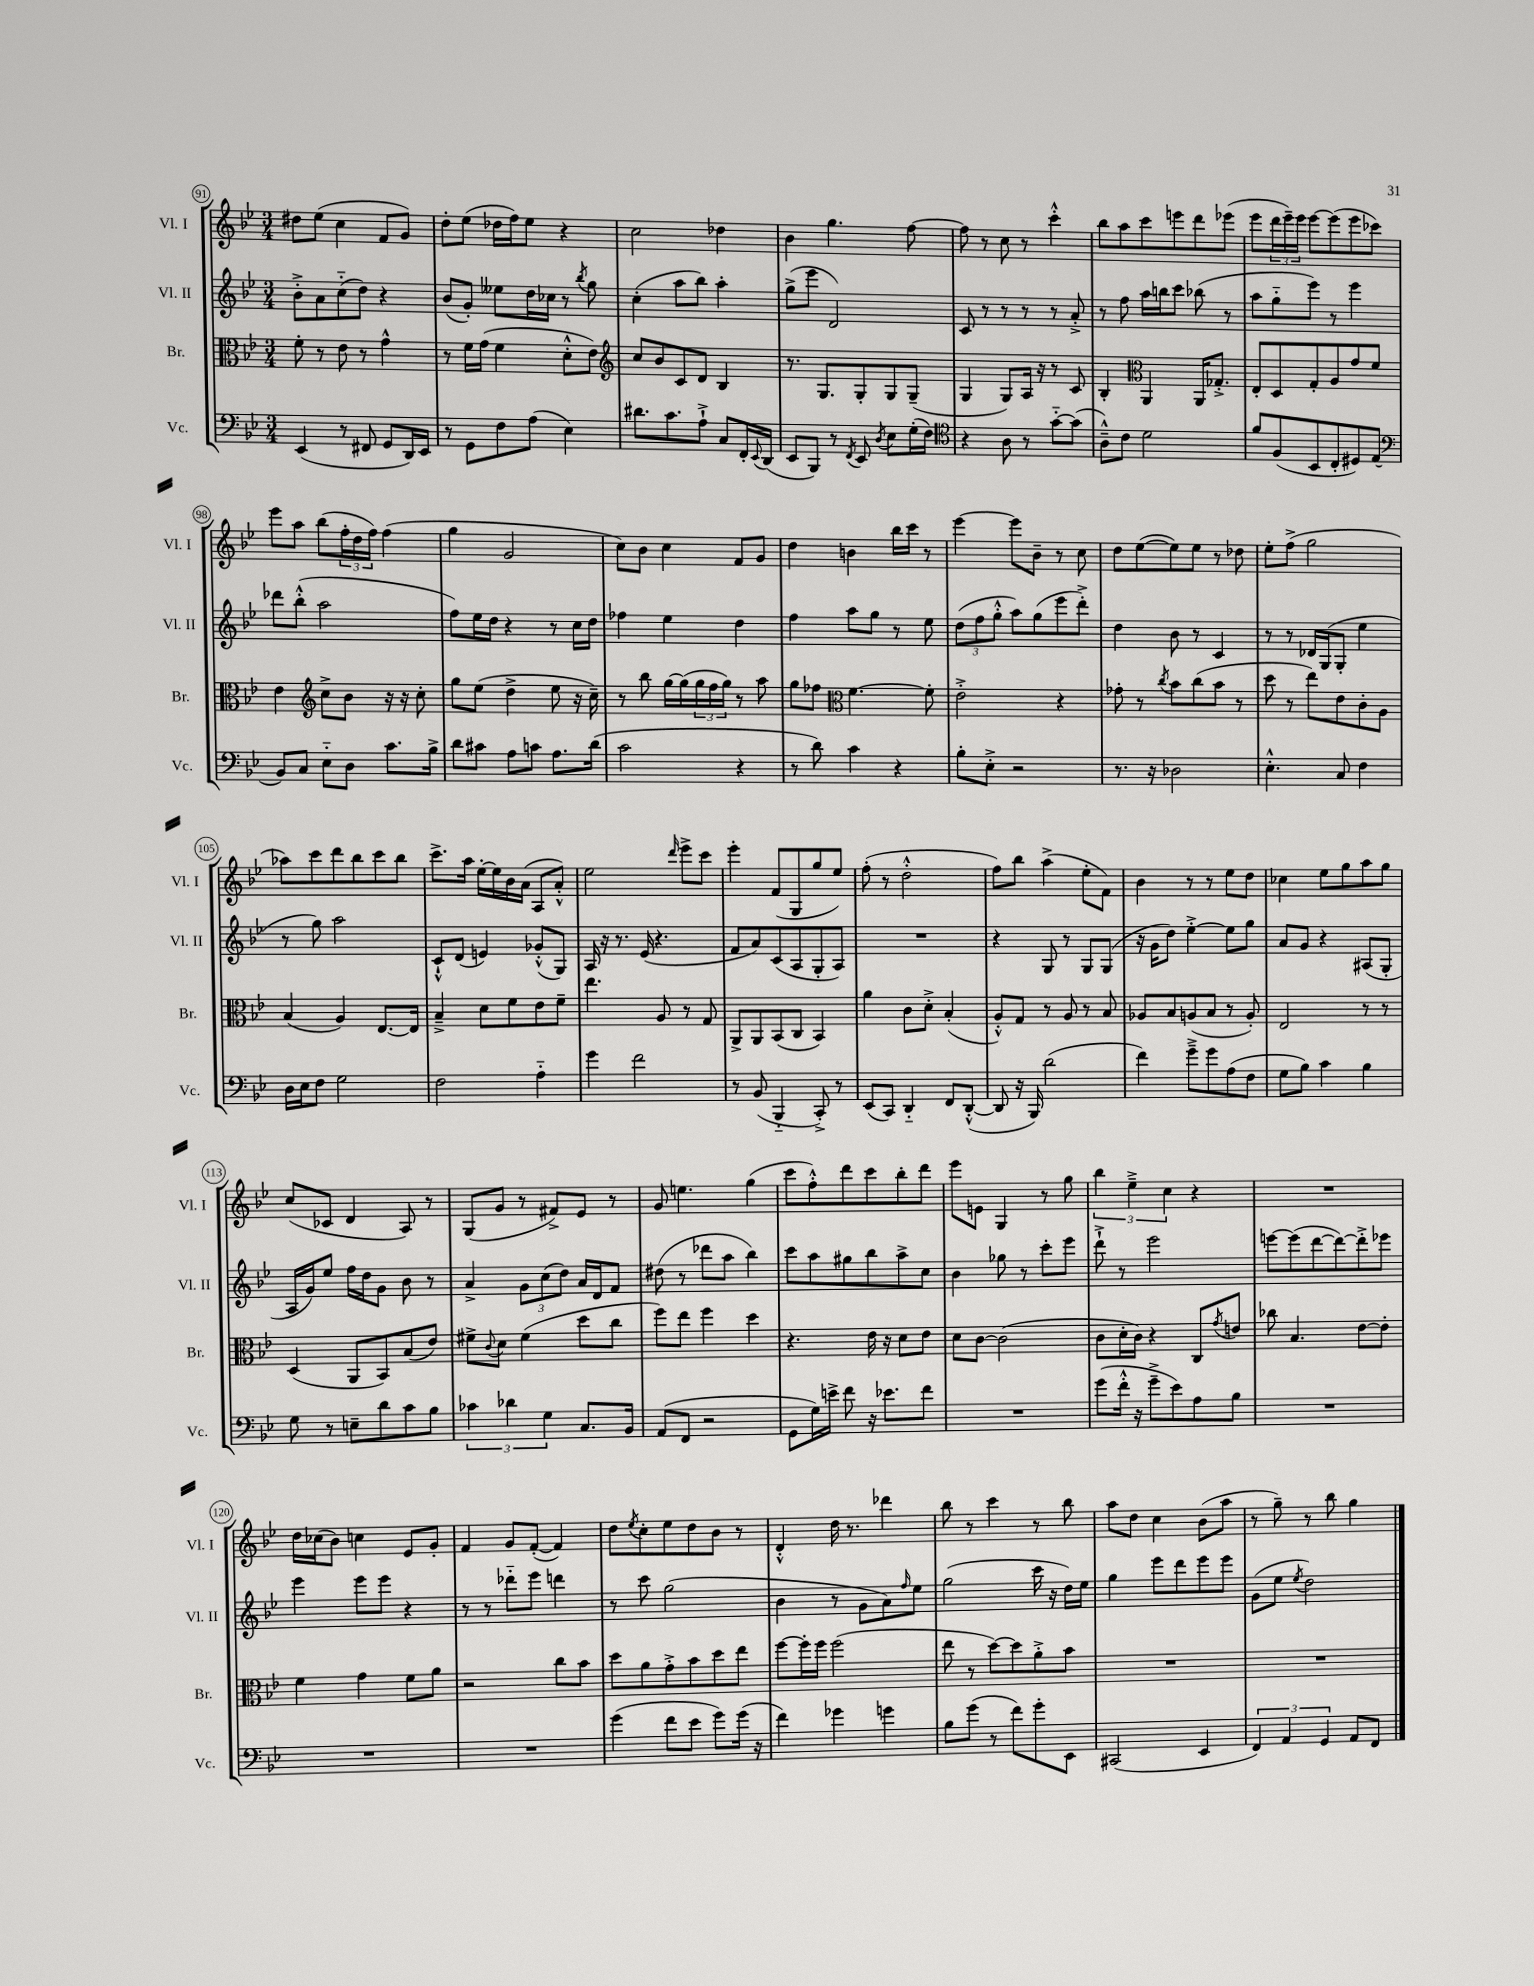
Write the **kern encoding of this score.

**kern	**kern	**kern	**kern
*staff4	*staff3	*staff2	*staff1
*clefF4	*clefC3	*clefG2	*clefG2
*k[b-e-]	*k[b-e-]	*k[b-e-]	*k[b-e-]
*M3/4	*M3/4	*M3/4	*M3/4
(4EE-	8f'	8b-'^	8dd#
.	8r	8a	(8ee-
8r	8e-	(8cc'~	4cc
8FF#	8r	8dd)	.
8GG	4g^^	4r	8f
16DD)	.	.	8g)
16EE-	.	.	.
=	=	=	=
8r	8r	(8b-	8dd'
8GG	16f	8g')	(8ee-
.	(16g	.	.
8F	4f	8ee--	16dd-
.	.	.	16ff)
(8A	.	16dd	8ee-
.	.	16cc-	.
4E-)	8d'^^	8r	4r
.	.	8qbb-	.
.	8e-)	8gg	.
=	=	=	=
*	*clefG2	*	*
8.d#	8cc	(4cc'	2cc
.	8b-	.	.
8.c	.	.	.
.	8c	8aa	.
8A`^	8d	8bb-)	.
8C	4B-	4aa'	4dd-
16FF'	.	.	.
8qqEE-	.	.	.
(16DD	.	.	.
=	=	=	=
8EE-	8.r	(8gg^	4b-
8BBB-)	.	8eee-	.
.	8.G	.	.
8r	.	2d)	4.gg
8qFF	.	.	.
8EE-	8G'	.	.
8qD	.	.	.
8E-	8G	.	.
(16G'	(8G~	.	[8ff
16F)	.	.	.
=	=	=	=
*clefC4	*	*	*
4r	4G	8c	8ff]
.	.	8r	8r
8A	8G)	8r	8cc
8r	16A	8r	8r
.	16r	.	.
[8g'~	8r	8r	4ccc'^^
(8g]	8c	8a'^	.
=	=	=	=
8A~^^)	4B-'	8r	8bb-
8c	.	8ff	8aa
*	*clefC3	*	*
2d	4AA	16aa	8ccc
.	.	16bb	.
.	.	8ccc	8eee
.	16AA	(8bb-	8ddd
.	8.G-'^	.	.
.	.	8r	(8eee-
=	=	=	=
8f	8E-'	8aa	8eee-
(8F	8D	8gg'~	24ddd
.	.	.	24eee-~)
.	.	.	24eee-
8BB-	8G'	8eee-)	[8eee-
8C'	8A	8r	(8eee-]
8D#)	8g	4eee-	8eee-
(8E-	8f	.	8ccc-)
=	=	=	=
*clefF4	*	*	*
8BB-)	4e-	8ddd-	8eee-
8C	.	(8bb-'^^	8aa
*	*clefG2	*	*
8E-'~	8cc^	2aa	(8bb-
8D	8b-	.	24ff'
.	.	.	24dd
.	.	.	24ff)
8.c	16r	.	(4ff
.	16r	.	.
.	8cc'	.	.
16B-^	.	.	.
=	=	=	=
8d	8gg	8ff)	4gg
8c#	(8ee-	16ee-	.
.	.	16dd	.
8A	4dd^	4r	2g
8c	.	.	.
8.A	8ee-	8r	.
.	16r	16cc	.
(16d	16cc~)	16dd	.
=	=	=	=
2c	8r	4ff-	8cc)
.	8bb-	.	8b-
.	[16gg	4ee-	4cc
.	(16gg]	.	.
.	24gg	.	.
.	24ff	.	.
.	24gg)	.	.
4r	8r	4dd	8f
.	8aa	.	8g
=	=	=	=
8r	8gg	4ff	4dd
8d)	8ff-	.	.
*	*clefC3	*	*
4c	[4.f	8aa	4b
.	.	8gg	.
4r	.	8r	16bb-
.	.	.	16ccc
.	8f']	8ee-	8r
=	=	=	=
8B-'	2e-'^	(12dd	[4eee-
.	.	12ff	.
8E-'^	.	.	.
.	.	12gg'^^	.
2r	.	8aa)	8eee-]
.	.	(8gg	8b-~
.	4r	8eee-	8r
.	.	8ddd'^)	8cc
=	=	=	=
8.r	8g-'	4dd	8dd
.	8r	.	([8ee-
16r	.	.	.
.	8qcc	.	.
2D-	8b-	8b-	8ee-])
.	(8cc	8r	8ee-
.	8b-	4c	8r
.	8r	.	8dd-
=	=	=	=
4.E-'^^	8dd	8r	8ee-'
.	8r	8r	(8ff^
.	8ee-)	16d-	2gg
.	.	(16G	.
8C	8e-	8G'	.
4F	8c'	4ee-	.
.	8A	.	.
=	=	=	=
16D	(4B-	8r	8aa-)
16E-	.	.	.
8F	.	8gg)	8ccc
2G	4A)	2aa	8ddd
.	.	.	8bb-
.	[8.E-	.	8ccc
.	.	.	8bb-
.	16E-]	.	.
=	=	=	=
2F	4B-~^	8c`^^	8.ccc^
.	.	(8d	.
.	.	.	16aa
.	8d	4e)	[16ee-'
.	.	.	16ee-]
.	8f	.	16b-
.	.	.	(16a
4A'~	8e-	(8g-'^^	8A
.	8f~	8G)	8a'^^)
=	=	=	=
4g	4.ee-	16A	2ee-
.	.	16r	.
.	.	8.r	.
2f	.	.	.
.	.	(16e-	.
.	8A	4.r	.
.	.	.	16qqddd
.	8r	.	8eee-^
.	8G	.	8ccc
=	=	=	=
8r	8AA^	8f	4eee-'
(8BB-	8AA	8a)	.
4BBB-'~	(8BB-	(8c	(8f
.	8C	8A	8G
8CC'^)	4BB-)	8G'	8gg
8r	.	8A)	8ee-)
=	=	=	=
(8EE-	4a	2.r	(8ff'
8CC)	.	.	8r
4DD'~	8c	.	2dd'^^
.	8d'^	.	.
8FF	(4B-'	.	.
([8DD'^^	.	.	.
=	=	=	=
8DD]	8A'^^)	4r	8ff)
16r	8G	.	8bb-
16BBB-)	.	.	.
(2d	8r	8G	(4aa^
.	8A	8r	.
.	8r	8G	8ee-'
.	8B-	(8G	8f)
=	=	=	=
4f)	8A-	16r	4b-
.	.	16g	.
.	8B-	8dd)	.
8g~^	(8A	[4ee-'^	8r
8g	8B-	.	8r
(8A	8r	8ee-]	8ee-
8F	8A')	8gg	8dd
=	=	=	=
8G	2E-	8a	4cc-
8B-)	.	8g	.
4c	.	4r	8ee-
.	.	.	8gg
4B-	8r	(8A#	8aa
.	8r	8G'	8gg
=	=	=	=
8G	(4D	16A	(8cc
.	.	16g)	.
8r	.	8ee-	8c-
8E~	8AA	16ff	4d
.	.	16dd	.
8d	8BB-)	8g	.
8c	(8B-	8b-	8A)
8B-	8e-)	8r	8r
=	=	=	=
6c-	8f#^	4a^	(8G
.	8qqc	.	.
.	8d	.	8g
6d-	.	.	.
.	(4f#	12g	8r
6G	.	(12cc	.
.	.	.	8f#^)
.	.	12dd)	.
8.C	8dd	16a	8e-
.	.	16d	.
.	8cc	8f	8r
16BB-	.	.	.
=	=	=	=
(8AA	8ff)	(8dd#	8g
8FF	8ee-	8r	4.ee
2r	4ff	8ddd-	.
.	.	8aa	.
.	4dd	4bb-)	(4gg
=	=	=	=
8GG	4.r	8ccc	8ccc
16G)	.	8aa	8ff'^^)
16e^	.	.	.
8f	.	8gg#	8ddd
16r	16e-	8bb-	8ccc
8.e-	16r	.	.
.	8d	8aa^	8bb-'
8f	8e-	8cc	8ddd
=	=	=	=
2.r	8d	4b-	8eee-
.	[8c	.	8e
.	(2c]	8gg-	4G
.	.	8r	.
.	.	8ccc'	8r
.	.	8eee-	8gg
=	=	=	=
(8g	8c	8ddd`^	6bb-
16f'^^	16d'	8r	.
.	.	.	6ee-~^
16r	16c)	.	.
8g~^	4r	2eee-	.
.	.	.	6cc
8e-)	.	.	.
8A	8C	.	4r
.	8qg	.	.
8B-	8e	.	.
=	=	=	=
2.r	8cc-	[8eee	2.r
.	4.B-	(8eee]	.
.	.	[8ddd	.
.	.	8ddd_)	.
.	[8e-	8ddd'^]	.
.	8e-']	8eee-	.
=	=	=	=
2.r	4f	4eee-	16dd
.	.	.	(16cc-
.	.	.	8b-)
.	4g	8eee-	4cc
.	.	8eee-	.
.	8f	4r	8e-
.	8a	.	8g'
=	=	=	=
2.r	2r	8r	4f
.	.	8r	.
.	.	8ddd-'~	8g
.	.	8eee-	([8f'
.	8cc	4ddd	4f])
.	8b-	.	.
=	=	=	=
(4g	8dd	8r	8dd
.	.	.	8qee-
.	8a	8ccc	8cc'
8f	8g'^	(2gg	8ee-
8e-	8b-	.	8dd
8g)	8dd	.	8b-
(16g	8ee-	.	8r
16r	.	.	.
=	=	=	=
4f)	[8ff	4b-	4d'^^
.	16ff']	.	.
.	16ff	.	.
4g-	(2ff	8r	16dd
.	.	.	8.r
.	.	8g	.
4g	.	8a)	4ddd-
.	.	16qqff	.
.	.	8ee-	.
=	=	=	=
8B-	8ee-	(2gg	8bb-
(8g	8r	.	8r
8r	[8dd)	.	4ccc
8f)	8dd]	.	.
8g'	8a'^	16ccc	8r
.	.	16r	.
8EE-	8b-	16dd)	8bb-
.	.	16ee-	.
=	=	=	=
(2CC#	2.r	4gg	8aa
.	.	.	8dd
.	.	8eee-	4cc
.	.	8ddd	.
4EE-	.	8eee-	(8b-
.	.	8eee-	8aa
=	=	=	=
6FF)	2.r	(8g	8r
.	.	8ee-	8gg~)
6AA	.	.	.
.	.	8qee-	.
.	.	2dd)	8r
6GG	.	.	.
.	.	.	8bb-
8AA	.	.	4gg
8FF	.	.	.
==	==	==	==
*-	*-	*-	*-
